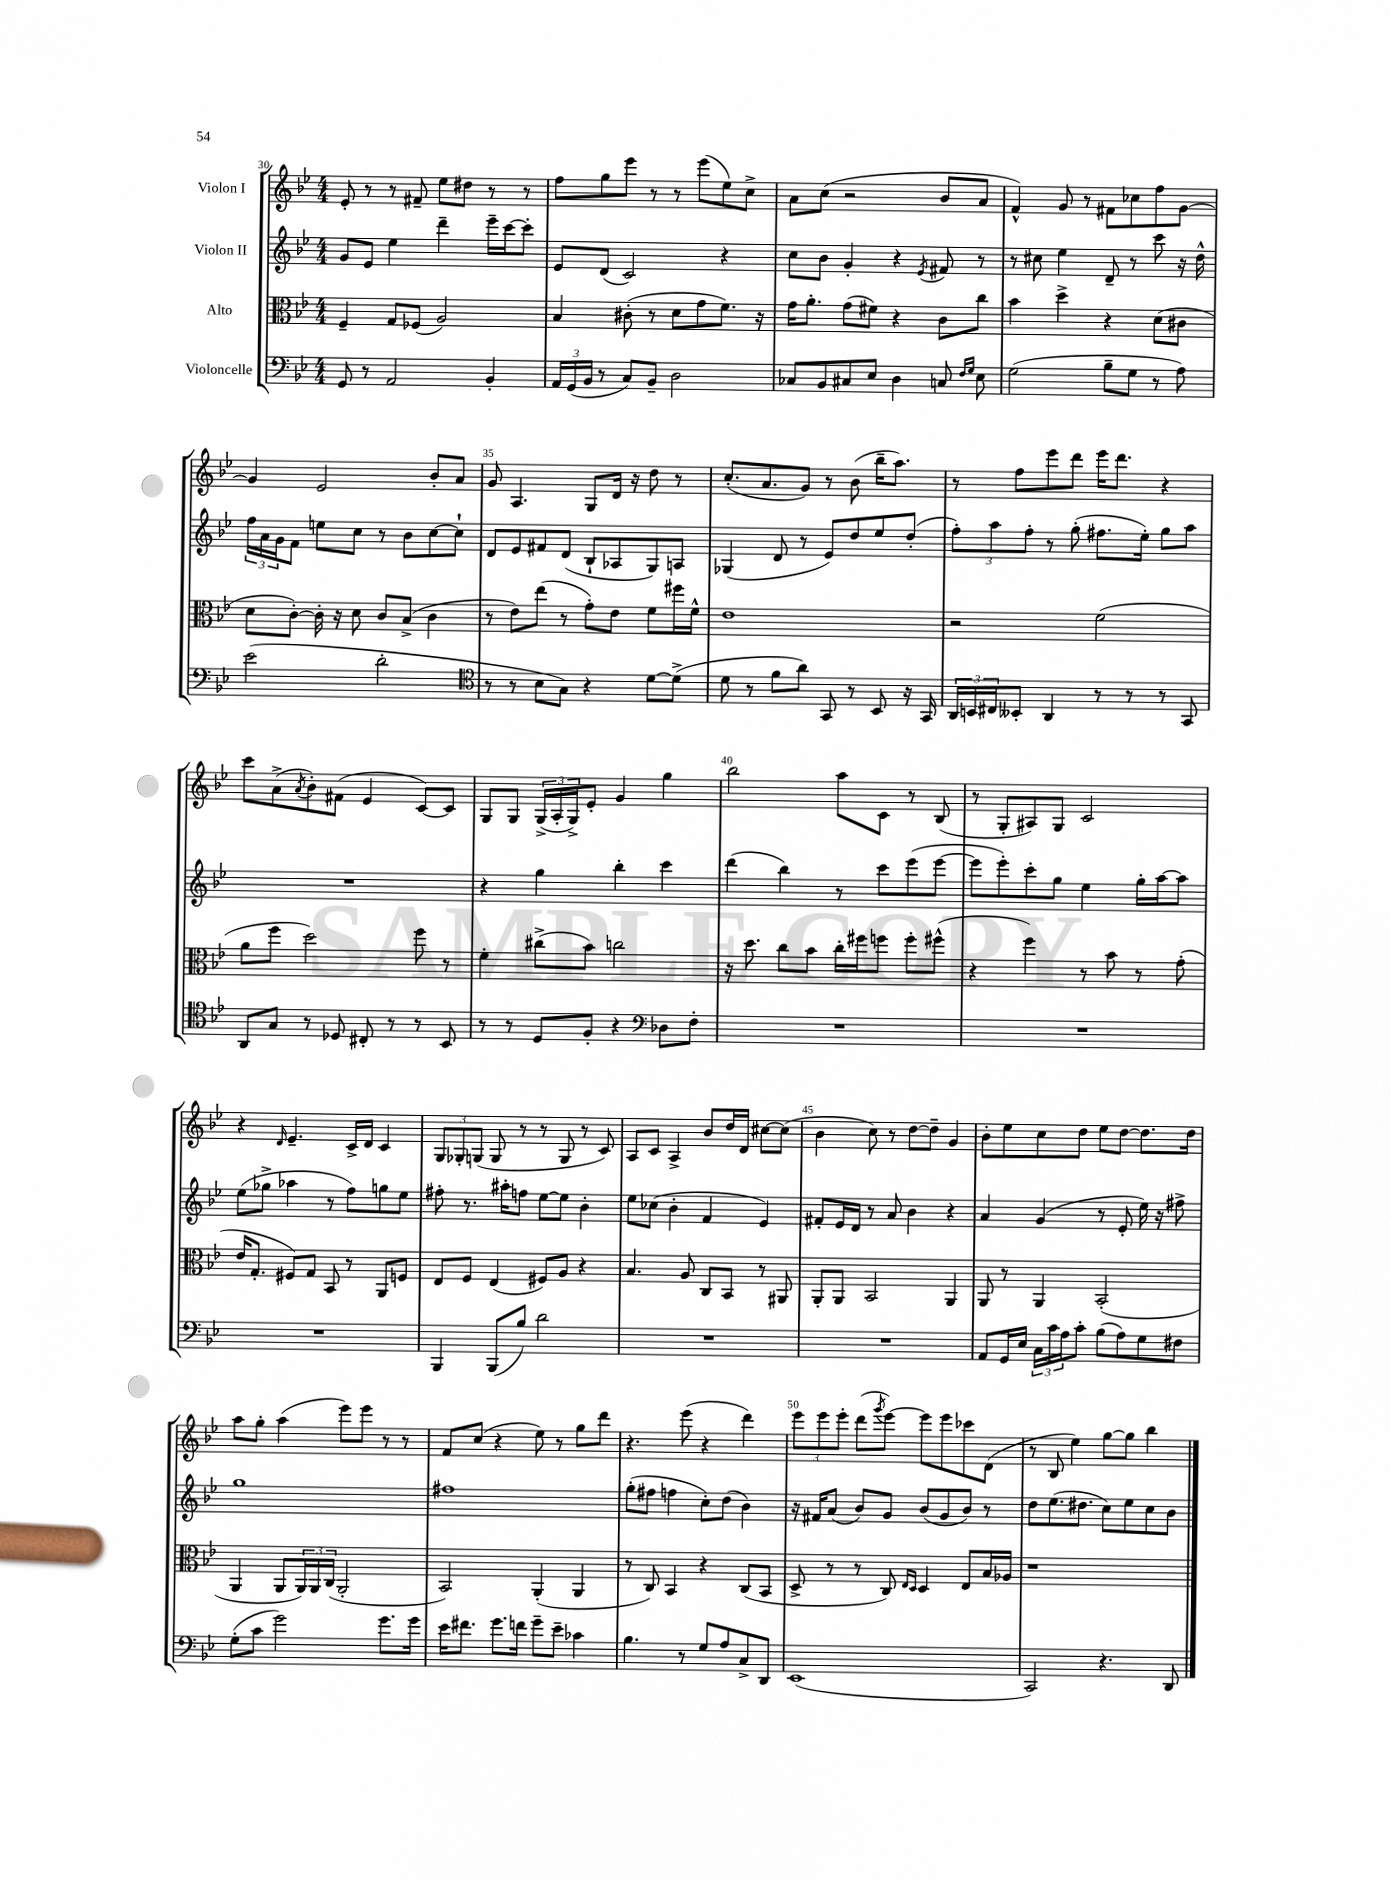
<<
\new StaffGroup <<
\new Staff = "s0" \with { instrumentName = "Violon I" } {
    \clef treble \key bes \major \numericTimeSignature \time 4/4
    ees'8-. r8 r8 fis'8-- ees''8 dis''8 r8 r8 |
    f''8 g''8 ees'''8 r8 r8 ees'''8( ees''8) c''8-> |
    a'8 c''8( r2 bes'8 a'8 |
    f'4-^) g'8 r8 fis'8 ces''8 f''8 g'8~ |
    g'4 ees'2 bes'8-. a'8 |
    g'8 a4. g8 d'16 r16 d''8 r8 |
    c''8.-.( a'8. g'8) r8 bes'8( bes''16-- a''8.) |
    r8 f''8 ees'''8 d'''8 ees'''16 d'''8. r4 |
    c'''8 a'8->( \acciaccatura { a'8 } bes'8-.) fis'8( ees'4 c'8~) c'8 |
    g8 g8 \tuplet 3/2 { g16->( a16-. g16->) } ees'8-. g'4 g''4 |
    bes''2 a''8 c'8 r8 bes8( |
    r8 g8-. ais8) g8 c'2 |
    r4 \grace { d'16 } ees'4.-- c'16-> d'16 c'4 |
    \tuplet 3/2 { g8 ges8-. g8( } g8 r8 r8 g8 r8 c'8) |
    a8 c'8 a4-> bes'8 d''16 d'16 cis''8~ cis''8( |
    bes'4 c''8) r8 d''8~ d''8-- g'4 |
    bes'8-. ees''8 c''8 d''8 ees''8 d''8~ d''8. d''16 |
    a''8 g''8-. a''4( ees'''8) ees'''8 r8 r8 |
    f'8 c''8( r4 ees''8) r8 g''8 d'''8 |
    r4. ees'''8( r4 d'''4) |
    \tuplet 3/2 { ees'''8 ees'''8 ees'''8-. } d'''8( \acciaccatura { g'''8 } ees'''8~) ees'''8 ees'''8 ces'''8 d'8( |
    r8 bes8 ees''4) g''8~ g''8 bes''4 \bar "|." |
}
\new Staff = "s1" \with { instrumentName = "Violon II" } {
    \clef treble \key bes \major \numericTimeSignature \time 4/4
    g'8 ees'8 ees''4 d'''4-- ees'''16-- c'''16~ c'''8-. |
    ees'8 d'8( c'2) r4 |
    c''8 bes'8 g'4-. r4 \acciaccatura { ees'8 } fis'8 r8 |
    r8 cis''8 ees''4 d'8-- r8 c'''8 r16 d''16-^ |
    \tuplet 3/2 { f''16 a'16 g'16 } f'8 e''8 c''8 r8 bes'8 c''8~ c''8-! |
    d'8 ees'8 fis'8 d'8( bes8-! aes8 g8) a8 |
    ges4( d'8 r8 ees'8) d''8 ees''8 d''8-.( |
    \tuplet 3/2 { f''8-.) a''8 f''8-. } r8 g''8-.( fis''8. ees''16-.) g''8 a''8 |
    R1 |
    r4 g''4 bes''4-. c'''4 |
    d'''4( bes''4) r8 c'''8 ees'''8( ees'''8~ |
    ees'''8 ees'''8-.) c'''8-. g''8 ees''4 g''16-. a''16~ a''8 |
    ees''8( ges''8-> aes''4 r8 f''8) g''8 ees''8 |
    fis''8-. r8. ais''16-. f''8 ees''8~ ees''8 bes'4-. |
    ees''8 ces''8( bes'4-. f'4 ees'4) |
    fis'8-. ees'16 d'16 r8 a'8 bes'4 r4 |
    a'4 g'4( r8 ees'8-. ees''16) r16 fis''8-> |
    g''1 |
    fis''1 |
    g''8-.( fis''8 f''4 c''8-.) d''8( bes'4) |
    r16 fis'16 a'8( bes'8) g'8 bes'8( g'8 bes'8) r8 |
    d''8 ees''8.( dis''8. c''8) ees''8 c''8 bes'8 \bar "|." |
}
\new Staff = "s2" \with { instrumentName = "Alto" } {
    \clef alto \key bes \major \numericTimeSignature \time 4/4
    f4-- g8 fes8( a2) |
    bes4 cis'8-.( r8 d'8 g'8 f'8.) r16 |
    g'16 a'8.-. g'8( fis'8) r4 c'8 c''8 |
    bes'4 d''4-> r4 d'8( cis'8 |
    d'8 c'8~-.) c'16-. r16 d'8 c'8 bes8->( c'4 |
    r8 ees'8) ees''8( r8 g'8-.) ees'8 f'8 fis''16 f'16-^ |
    ees'1 |
    r2 f'2( |
    a'8 f''8 d''2) f''8 r8 |
    f'4-. cis''8->( bes'8) c''2 |
    r16 d''8. c''8 bes'8 c''16-. fis''16 f''8 f''8-. fis''8-^( |
    r4 f''4) r8 bes'8 r8 g'8-.( |
    ees'16 g8.-. fis8) g8 bes,8 r8 a,8 f8 |
    ees8 f8 ees4( fis8) a8 r4 |
    bes4. a8 c8 bes,8 r8 ais,8 |
    a,8-. a,8 bes,2 a,4 |
    a,8 r8 a,4 bes,2-.( |
    a,4 a,8 \tuplet 3/2 { a,16) a,16 c16( } a,2-. |
    bes,2) a,4-.( a,4 |
    r8 c8) bes,4 r4 c8( bes,8 |
    d8-> r8 r8 c8) \grace { ees16 d16 } d4 ees8 bes16 aes16 |
    r1 \bar "|." |
}
\new Staff = "s3" \with { instrumentName = "Violoncelle" } {
    \clef bass \key bes \major \numericTimeSignature \time 4/4
    g,8 r8 a,2 bes,4-. |
    \tuplet 3/2 { a,16 g,16( bes,16 } r8 c8) bes,8-- d2 |
    ces8 bes,8 cis8 ees8 d4 c8 \grace { f16 g16 } ees8 |
    g2( bes8-- g8 r8 a8) |
    ees'2( d'2-. |
    \clef tenor r8 r8 bes8 g8) r4 d'8~ d'8->( |
    d'8 r8 f'8 a'8) g,8 r8 bes,8 r16 g,16 |
    \tuplet 3/2 { a,16 b,16 cis16 } beses,8-. a,4 r8 r8 r8 g,8 |
    a,8 g8 r8 des8 cis8-. r8 r8 bes,8 |
    r8 r8 d8 f8-. r4 \clef bass des8 f8-. |
    R1 |
    R1 |
    R1 |
    bes,,4 bes,,8( bes8) d'2 |
    R1 |
    R1 |
    a,8 g,16 ees16 \tuplet 3/2 { c16 c'16 a16 } c'8-. bes8( a8) g8 fis8 |
    g8-.( c'8 g'2) g'8. g'16 |
    ees'16 fis'8. g'8. f'16 g'8-- ees'8-- ces'4 |
    bes4. r8 g8 a8 c8-> d,8 |
    ees,1( |
    c,2) r4. d,8 \bar "|." |
}
>>
>>
\layout { \context { \Score currentBarNumber = #30 \override BarNumber.break-visibility = ##(#f #t #t) barNumberVisibility = #(every-nth-bar-number-visible 5) } }
